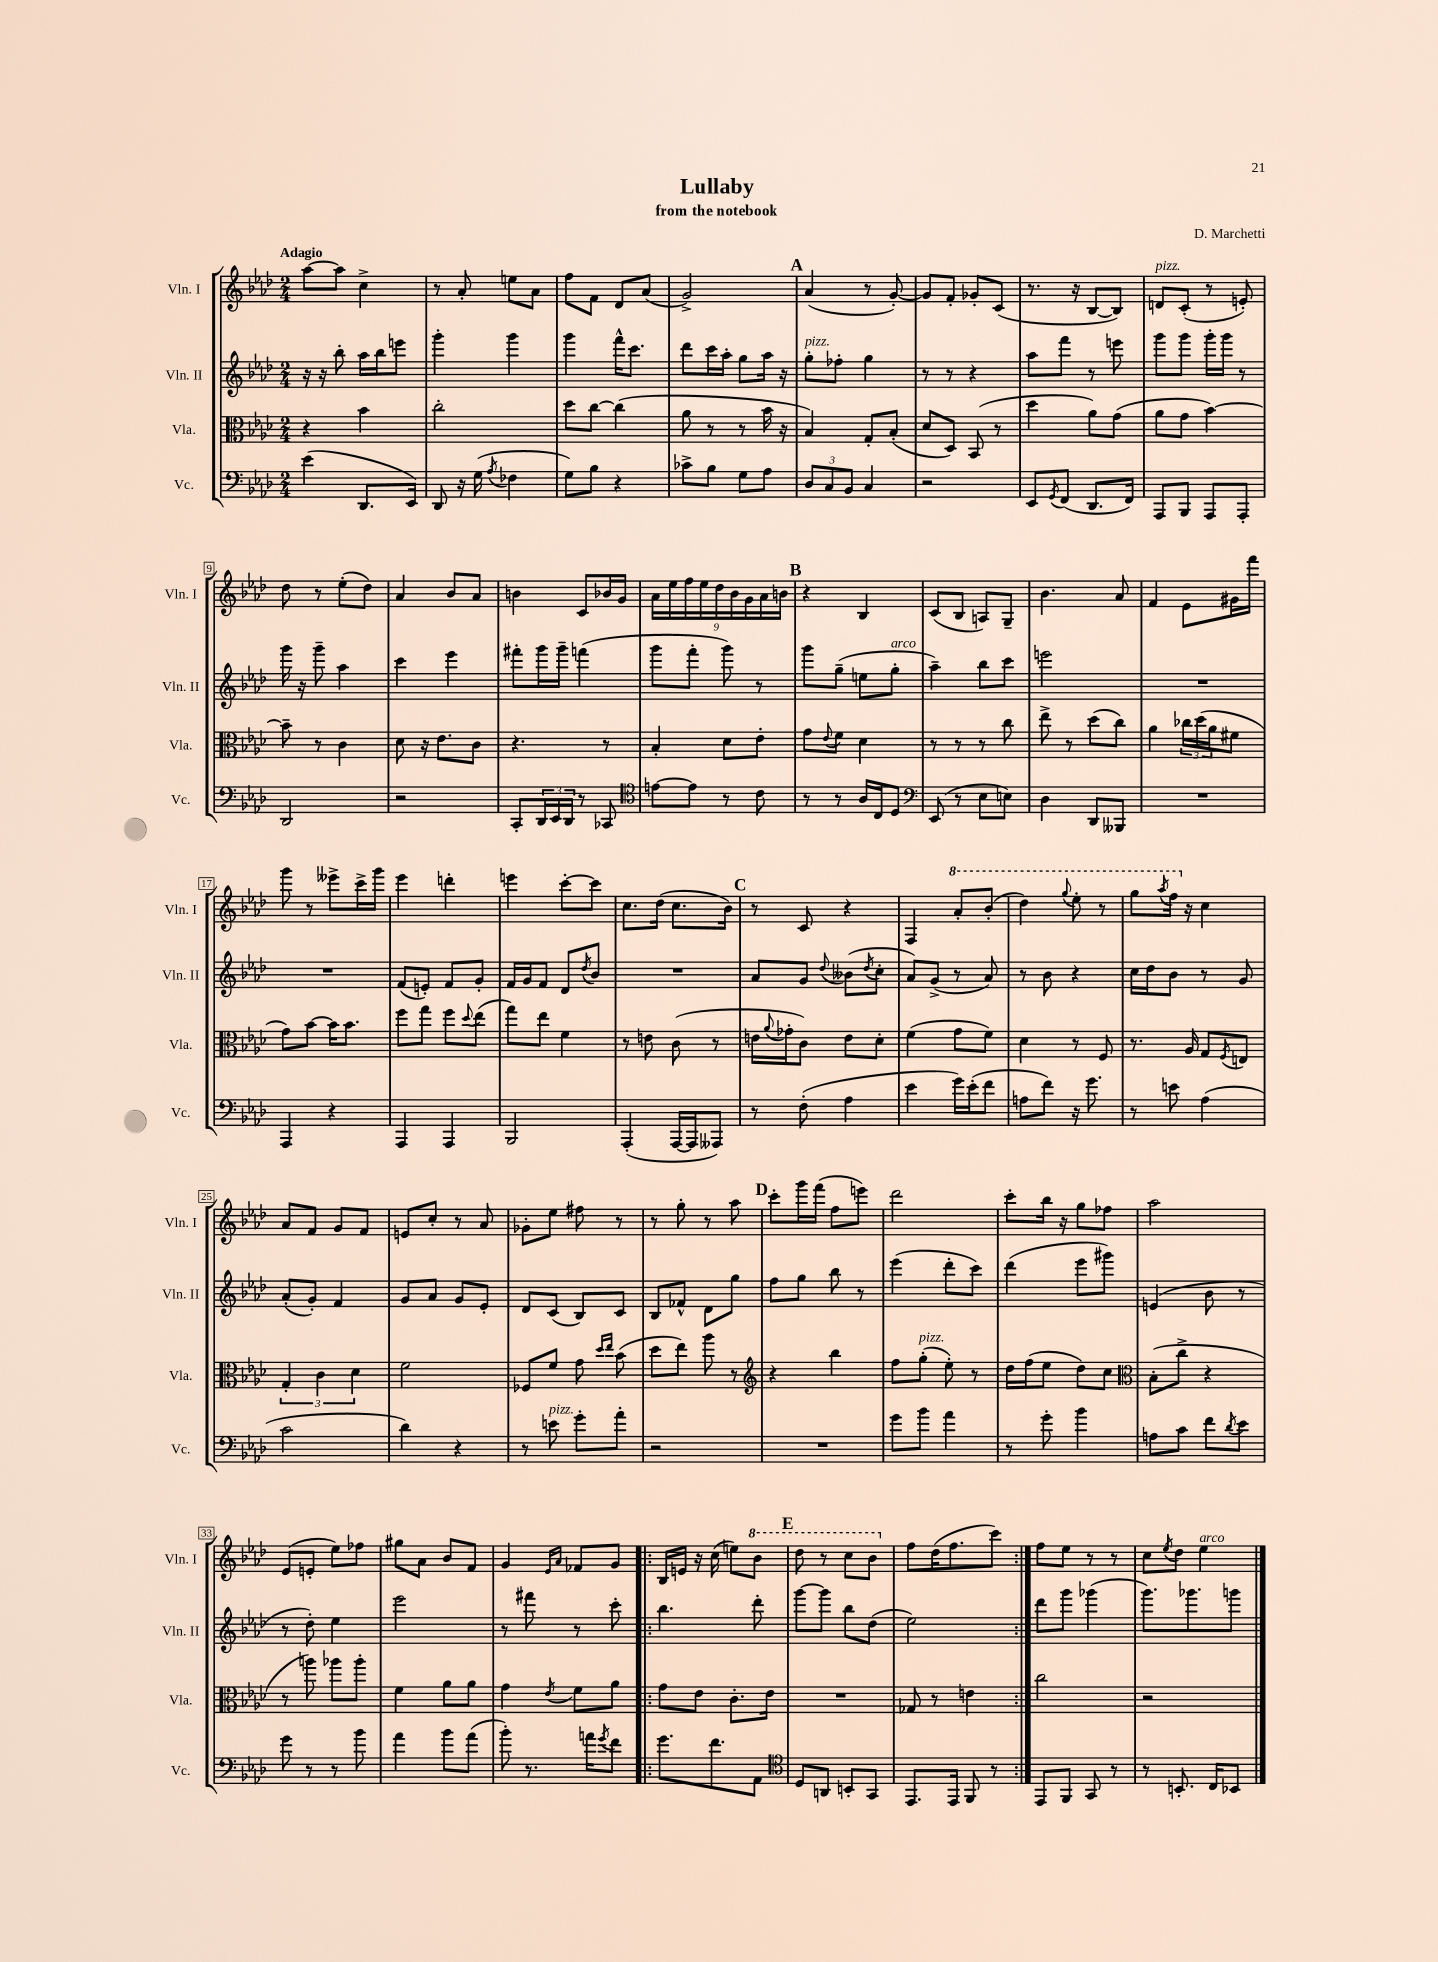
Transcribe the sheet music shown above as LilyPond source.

\header { title = "Lullaby" composer = "D. Marchetti" subtitle = "from the notebook" }
<<
\new StaffGroup <<
\new Staff = "s0" \with { instrumentName = "Vln. I" shortInstrumentName = "Vln. I" } {
    \clef treble \key aes \major \numericTimeSignature \time 2/4 \tempo "Adagio"
    aes''8~ aes''8 c''4-> |
    r8 aes'8-. e''8 aes'8 |
    f''8 f'8 des'8 aes'8( |
    g'2->) |
    \mark \markup { \bold "A" } aes'4( r8 g'8~-.) |
    g'8 f'8-. ges'8-. c'8( |
    r8. r16 bes8~ bes8) |
    d'8^\markup { \italic "pizz." } c'8-.( r8 e'8-.) |
    des''8 r8 ees''8-.( des''8) |
    aes'4 bes'8 aes'8 |
    b'4 c'8 bes'16 g'16 |
    \tuplet 9/8 { aes'16 ees''16 f''16 ees''16 des''16 bes'16 g'16 aes'16 b'16 } |
    \mark \markup { \bold "B" } r4 bes4 |
    c'8( bes8 a8) g8-- |
    bes'4. aes'8 |
    f'4 ees'8 gis'16 f'''16 |
    g'''8 r8 eeses'''8-> c'''16-> g'''16 |
    ees'''4 d'''4-. |
    e'''4 c'''8~-. c'''8 |
    c''8. des''16( c''8. bes'16) |
    \mark \markup { \bold "C" } r8 c'8 r4 |
    f4 \ottava #1 aes''8-. bes''8-.( |
    des'''4) \appoggiatura { g'''8 } ees'''8-. r8 |
    g'''8 \acciaccatura { aes'''8 } f'''16 \ottava #0 r16 c''4 |
    aes'8 f'8 g'8 f'8 |
    e'8 c''8-. r8 aes'8 |
    ges'8-. ees''8 fis''8 r8 |
    r8 g''8-. r8 aes''8 |
    \mark \markup { \bold "D" } c'''8-. g'''16 f'''16( f''8 e'''8) |
    des'''2 |
    c'''8-. bes''16 r16 g''8 fes''8 |
    aes''2 |
    ees'8( e'8-. ees''8) fes''8 |
    gis''8 aes'8 bes'8 f'8 |
    g'4 \grace { ees'16 aes'16 } fes'8 g'8 |
    \repeat volta 2 { bes16 e'16 r16 c''16( e''8) \ottava #1 bes''8 |
    \mark \markup { \bold "E" } des'''8 r8 c'''8 bes''8 \ottava #0 |
    f''8 des''16( f''8. c'''8) | }
    f''8 ees''8 r8 r8 |
    c''8 \acciaccatura { ees''8 } des''8 ees''4^\markup { \italic "arco" } \bar "|." |
}
\new Staff = "s1" \with { instrumentName = "Vln. II" shortInstrumentName = "Vln. II" } {
    \clef treble \key aes \major \numericTimeSignature \time 2/4
    r16 r16 bes''8-. aes''16 bes''16 e'''8 |
    g'''4-. g'''4 |
    g'''4 f'''16-^ c'''8. |
    des'''8 c'''16 aes''16-. g''8 aes''16 r16 |
    \mark \markup { \bold "A" } g''8-.^\markup { \italic "pizz." } fes''8-. g''4 |
    r8 r8 r4 |
    aes''8 f'''8 r8 e'''8 |
    g'''8 g'''8 g'''16-. g'''16 r8 |
    g'''16 r16 g'''8-- aes''4 |
    c'''4 ees'''4 |
    fis'''8-. g'''16 g'''16-- f'''4( |
    g'''8 f'''8-. g'''8) r8 |
    \mark \markup { \bold "B" } g'''8 g''8--( e''8 g''8-.^\markup { \italic "arco" } |
    aes''4--) bes''8 c'''8 |
    e'''2 |
    R2 |
    R2 |
    f'8( e'8-.) f'8 g'8-. |
    f'16 g'16 f'8 des'8 \acciaccatura { des''8 } bes'8 |
    R2 |
    \mark \markup { \bold "C" } aes'8 g'8 \appoggiatura { des''8 } beses'8( \acciaccatura { des''8 } c''8-. |
    aes'8) g'8->( r8 aes'8) |
    r8 bes'8 r4 |
    c''16 des''16 bes'8 r8 g'8 |
    aes'8-.( g'8-.) f'4 |
    g'8 aes'8 g'8 ees'8-. |
    des'8 c'8( bes8) c'8 |
    bes8 fes'8-^ des'8 g''8 |
    \mark \markup { \bold "D" } f''8 g''8 bes''8 r8 |
    ees'''4( des'''8-. c'''8) |
    des'''4( ees'''8 gis'''8) |
    e'4( bes'8 r8 |
    r8 des''8-.) ees''4 |
    ees'''2 |
    r8 fis'''8 r8 c'''8-. |
    \repeat volta 2 { bes''4. des'''8-. |
    \mark \markup { \bold "E" } g'''8~ g'''8 bes''8 des''8( |
    ees''2) | }
    des'''8 g'''8 ges'''4( |
    g'''8.) ges'''8. g'''8 \bar "|." |
}
\new Staff = "s2" \with { instrumentName = "Vla." shortInstrumentName = "Vla." } {
    \clef alto \key aes \major \numericTimeSignature \time 2/4
    r4 bes'4 |
    c''2-. |
    des''8 c''8~ c''4( |
    aes'8 r8 r8 bes'16 r16 |
    \mark \markup { \bold "A" } bes4) g8-. bes8-.( |
    des'8 des8) bes,8( r8 |
    des''4 aes'8) g'8( |
    aes'8 g'8 bes'4~) |
    bes'8-- r8 c'4 |
    des'8 r16 ees'8. c'8 |
    r4. r8 |
    bes4-. des'8 ees'8-. |
    \mark \markup { \bold "B" } g'8 \appoggiatura { ees'8 } f'8 des'4 |
    r8 r8 r8 c''8 |
    ees''8-> r8 des''8( c''8) |
    aes'4 \tuplet 3/2 { ces''16 des''16( aes'16 } fis'8 |
    g'8) bes'8~ bes'16 bes'8. |
    f''8 g''8 f''8 \appoggiatura { des''8 } ees''8( |
    g''8) ees''8 f'4 |
    r8 e'8 c'8( r8 |
    \mark \markup { \bold "C" } e'16 \appoggiatura { aes'8 } ges'16-. c'8) e'8 des'8-. |
    f'4( g'8 f'8) |
    des'4 r8 f8 |
    r8. aes16 g8 \acciaccatura { f8 } e8 |
    \tuplet 3/2 { g4-. c'4 des'4 } |
    f'2 |
    fes8 f'8 g'8 \grace { des''16 ees''16 } bes'8( |
    des''8 ees''8) aes''8 r8 |
    \mark \markup { \bold "D" } \clef treble r4 bes''4 |
    f''8 g''8-.^\markup { \italic "pizz." }( ees''8-.) r8 |
    des''16 f''16( ees''8 des''8) c''8 |
    \clef alto bes8-.( c''8-> r4 |
    r8 a''8) aes''8 aes''8-. |
    f'4 aes'8 aes'8 |
    g'4 \acciaccatura { ees'8 } f'8 aes'8 |
    \repeat volta 2 { g'8 ees'8 c'8.-. ees'16 |
    \mark \markup { \bold "E" } R2 |
    ges8 r8 e'4 | }
    c''2 |
    r2 \bar "|." |
}
\new Staff = "s3" \with { instrumentName = "Vc." shortInstrumentName = "Vc." } {
    \clef bass \key aes \major \numericTimeSignature \time 2/4
    ees'4( des,8. ees,16) |
    des,8 r16 g16( \acciaccatura { aes8 } fes4 |
    g8) bes8 r4 |
    ces'8-> bes8 g8 aes8 |
    \mark \markup { \bold "A" } \tuplet 3/2 { des8 c8 bes,8 } c4 |
    r2 |
    ees,8 \acciaccatura { g,8 } f,8( des,8. f,16) |
    aes,,8 bes,,8 aes,,8 aes,,8-. |
    des,2 |
    r2 |
    c,8-. \tuplet 3/2 { des,16 ees,16 des,16 } r8 ces,8 |
    \clef tenor e'8~ e'8 r8 c'8 |
    \mark \markup { \bold "B" } r8 r8 aes16 c16 des8 |
    \clef bass ees,8( r8 ees8 e8) |
    des4 des,8 beses,,8 |
    R2 |
    aes,,4 r4 |
    aes,,4 aes,,4 |
    bes,,2 |
    aes,,4-.( aes,,16~ aes,,16 aeses,,8) |
    \mark \markup { \bold "C" } r8 f8-.( aes4 |
    ees'4 g'16) ees'16-.( f'8 |
    a8 f'8) r16 g'8. |
    r8 e'8 aes4( |
    c'2 |
    des'4) r4 |
    r8 e'8^\markup { \italic "pizz." } g'8-. aes'8-. |
    r2 |
    \mark \markup { \bold "D" } R2 |
    g'8 bes'8 aes'4 |
    r8 g'8-. bes'4 |
    a8 c'8 f'8 \acciaccatura { des'8 } ees'8 |
    g'8 r8 r8 bes'8 |
    aes'4 bes'8 aes'8( |
    bes'8-.) r8. a'16 \acciaccatura { g'8 } f'8 |
    \repeat volta 2 { g'8. f'8. aes,8 |
    \mark \markup { \bold "E" } \clef tenor des8 a,8 b,8-. g,8 |
    ees,8. ees,16 f,8 r8 | }
    ees,8 f,8 g,8 r8 |
    r8 b,8.-. c16 bes,8 \bar "|." |
}
>>
>>
\layout { \context { \Score \override BarNumber.stencil = #(make-stencil-boxer 0.1 0.3 ly:text-interface::print) } }
